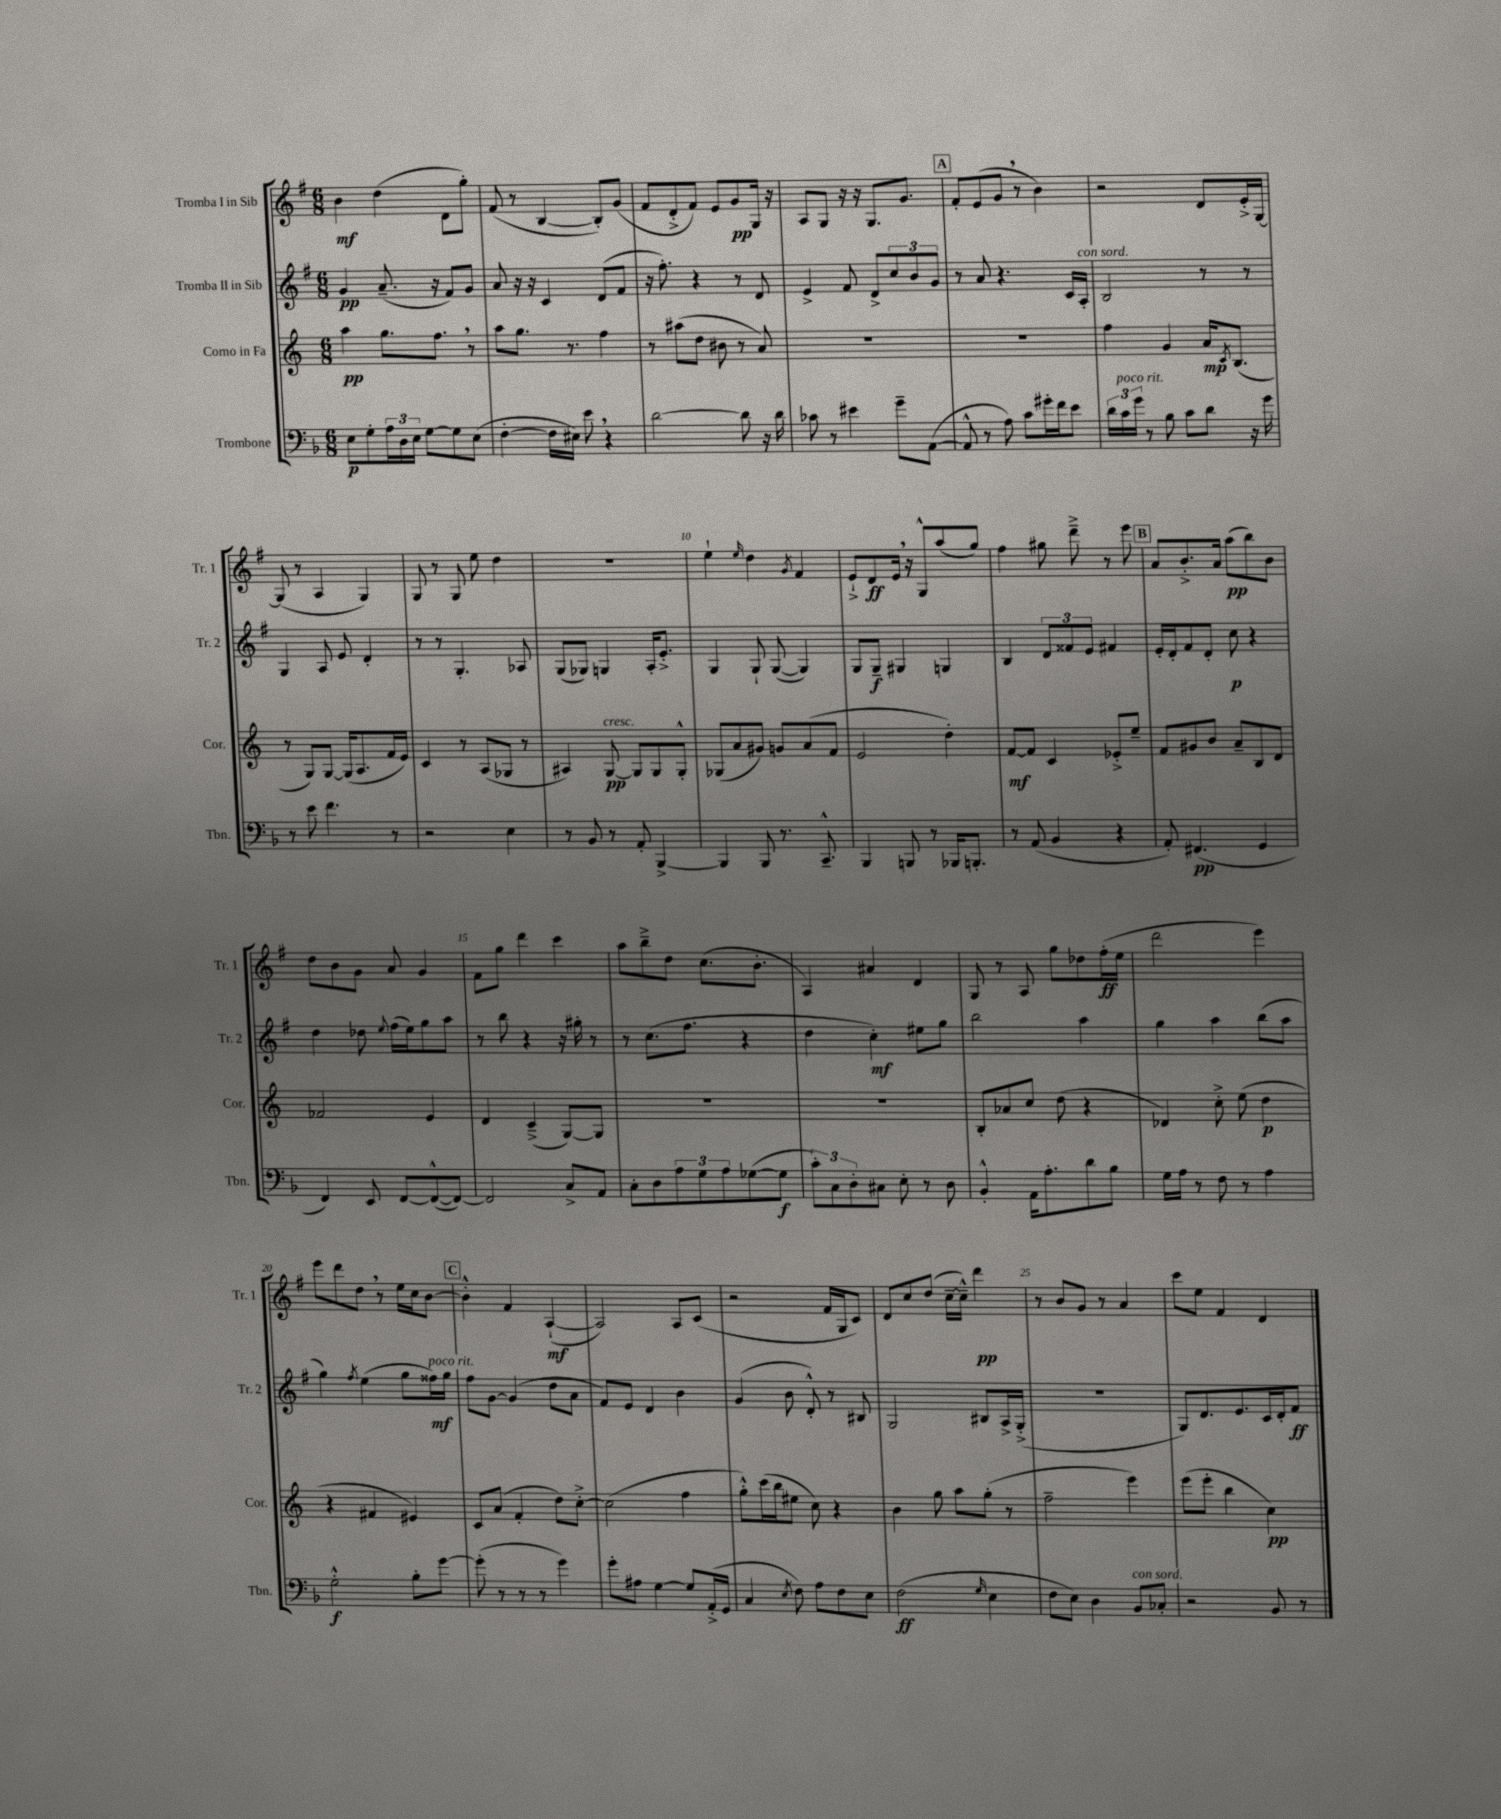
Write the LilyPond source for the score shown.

<<
\new StaffGroup <<
\new Staff = "s0" \with { instrumentName = "Tromba I in Sib" shortInstrumentName = "Tr. 1" } {
    \clef treble \key g \major \numericTimeSignature \time 6/8
    b'4\mf d''4( d'8 g''8-.) |
    fis'8( r8 b4~ b8-.) g'8( |
    fis'8 d'8-.-> fis'8) e'8 g'8\pp g16 r16 |
    a8 g8 r16 r16 g8. g'8. |
    \mark \markup { \box "A" } fis'8-. e'8( g'8 \breathe r8 b'4) |
    r2 d'8 e'16-.-> g16~ |
    g8( r8 a4 g4) |
    g8 r8 g8 e''8 d''4 |
    R2. |
    e''4-! \grace { e''16 } d''4 \acciaccatura { g'8 } fis'4 |
    e'8-!-> d'8\ff e'16 \breathe r16 g8-^ a''8( g''8) |
    fis''4 gis''8 d'''8---> r8 e'''8 |
    \mark \markup { \box "B" } a'8 b'8.-.-> a'16 a''8\pp( b''8) b'8 |
    d''8 b'8 g'8 a'8 g'4 |
    fis'8 g''8 d'''4 c'''4 |
    a''8 b''8---> d''8 c''8.( b'8.-. |
    a4) ais'4 d'4 |
    g8 r8 a8 g''8 des''8 fis''16-.\ff( e''16 |
    d'''2 e'''4) |
    e'''8 d'''8 d''8 \breathe r8 e''16 c''16 b'8~ |
    \mark \markup { \box "C" } b'4-.-^ fis'4 a4~-!\mf( |
    a2) a8 c'8( |
    r2 fis'16 g16 c'8) |
    d'8 c''8 d''8( c''16~-- c''16---^) d'''4\pp |
    r8 b'8 g'8 r8 a'4 |
    c'''8 e''8 fis'4 d'4 \bar "|." |
}
\new Staff = "s1" \with { instrumentName = "Tromba II in Sib" shortInstrumentName = "Tr. 2" } {
    \clef treble \key g \major \numericTimeSignature \time 6/8
    g'4\pp a'8.--( r16 fis'8) g'8 |
    a'8 r16 r16 c'4 d'8( fis'8 |
    r16 fis''8.-.) r4 r8 d'8 |
    e'4-> fis'8 d'8-> \tuplet 3/2 { c''8 b'8 g'8 } |
    \mark \markup { \box "A" } r8 a'8 r4. c'16 a16-.^\markup { \italic "con sord." } |
    b2 r8 r8 |
    g4 a8 e'8 d'4-. |
    r8 r8 g4.-. aes8 |
    g8( ges8) g4 a16-. e'8.-.-> |
    g4 g8-! g8~( g4) |
    g8 g8--\f gis4 g4 |
    b4 \tuplet 3/2 { d'8 fisis'8 e'8 } fis'4 |
    \mark \markup { \box "B" } e'16-. d'16-. fis'8 d'8-. c''8\p r4 |
    d''4 des''8 \appoggiatura { e''8 } fis''16( e''16) g''8 a''8 |
    r8 b''8 r4 r16 gis''16-. r8 |
    r8 c''8.( fis''8. r4 |
    d''4 c''4-.\mf) eis''8 g''8 |
    b''2 a''4 |
    g''4 a''4 b''8( a''8 |
    g''4) \acciaccatura { fis''8 } e''4( g''8 fisis''16\mf^\markup { \italic "poco rit." }) g''16 |
    \mark \markup { \box "C" } fis''8 g'8~ g'4( d''8 a'8 |
    fis'8) e'8 d'4 b'4 |
    g'4( b'8 d'8-.-^) r8 bis8 |
    g2 bis8 a16-> g16-.->( |
    R2. |
    g8) d'8. e'8. c'16 d'16-. fis'8\ff \bar "|." |
}
\new Staff = "s2" \with { instrumentName = "Corno in Fa" shortInstrumentName = "Cor." } {
    \clef treble \key c \major \numericTimeSignature \time 6/8
    a''4\pp g''8. f''8. \breathe r8 |
    a''8 g''8. r8. f''4 |
    r8 ais''8( d''8 bis'8 r8 a'8) |
    R2. |
    \mark \markup { \box "A" } R2. |
    f''4 g'4 a'16\mp \acciaccatura { c'8 } b8.( |
    r8 g8) g8~ g16( a8. f'16 e'16) |
    c'4 r8 a8( ges8 r8 |
    ais4) g8~\pp^\markup { \italic "cresc." } g8 g8 g8-.-^ |
    ges8( a'8 gis'8) g'8 a'8( f'8 |
    e'2 d''4-.) |
    f'8~\mf f'8 c'4 ees'8-.-> e''8-- |
    \mark \markup { \box "B" } f'8 gis'8 b'8 a'8-- b8 d'8 |
    fes'2 e'4 |
    d'4 c'4--->( g8~) g8 |
    R2. |
    R2. |
    b8-. aes'8 c''8 d''8( r4 |
    des'4) c''8-.-> e''8( d''4\p |
    r4 fis'4 eis'4) |
    \mark \markup { \box "C" } c'8 a'8( f'4-. d''8) c''8~-.-> |
    c''2( f''4 |
    g''8-.-^) c'''16( b''16 eis''8 c''8) r4 |
    b'4 g''8 a''8 g''8-.( r8 |
    f''2-- e'''4) |
    e'''8( e'''8-. b''4 c''4\pp) \bar "|." |
}
\new Staff = "s3" \with { instrumentName = "Trombone" shortInstrumentName = "Tbn." } {
    \clef bass \key f \major \numericTimeSignature \time 6/8
    e8\p g8-. \tuplet 3/2 { a16 d16 e16 } g8~ g8 e8( |
    f4~-. f16 eis16) e'8 \breathe r4 |
    d'2~ d'8 r16 d'16 |
    ces'8 r8 eis'4 g'8-- a,8~( |
    \mark \markup { \box "A" } a,8-^ r8 a8) c'8 gis'16-. f'16 e'8 |
    \tuplet 3/2 { d'16 c'16^\markup { \italic "poco rit." } g'16 } r8 bes8 c'8 d'8 r16 g'16 |
    r8 e'8 f'4. r8 |
    r2 e4 |
    r8 bes,8 r8 a,8-. bes,,4~-> |
    bes,,4 bes,,8 r8. c,8.---^ |
    bes,,4 b,,8 r8 bes,,16 b,,8.-. |
    r8 a,8( bes,4 r4 |
    \mark \markup { \box "B" } a,8-.) fis,4.\pp( g,4 |
    f,4) e,8 f,8~ f,8~-^( f,8~) |
    f,2 c8-> a,8 |
    c8-. d8 \tuplet 3/2 { a8 g8 a8 } ges8~( ges8\f |
    \tuplet 3/2 { c'8-.) c8 d8-. } cis8 e8-. r8 d8 |
    bes,4-.-^ a,16 a8.-. d'8 bes8 |
    g16 a16 r8 f8 r8 a4 |
    g2-.-^\f bes8-. g'8~ |
    \mark \markup { \box "C" } g'8-.( r8 r8 r8 g'4) |
    g'8-. ais8 g4~ g8 a,16-.->( g,16 |
    c4 \acciaccatura { e8 } f8) a8 f8 e8 |
    f2\ff( \grace { g16 } e4 |
    f8 e8) d4 bes,8^\markup { \italic "con sord." } ces8-. |
    r2 bes,8 r8 \bar "|." |
}
>>
>>
\layout { \context { \Score \override BarNumber.break-visibility = ##(#f #t #t) barNumberVisibility = #(every-nth-bar-number-visible 5) } }
